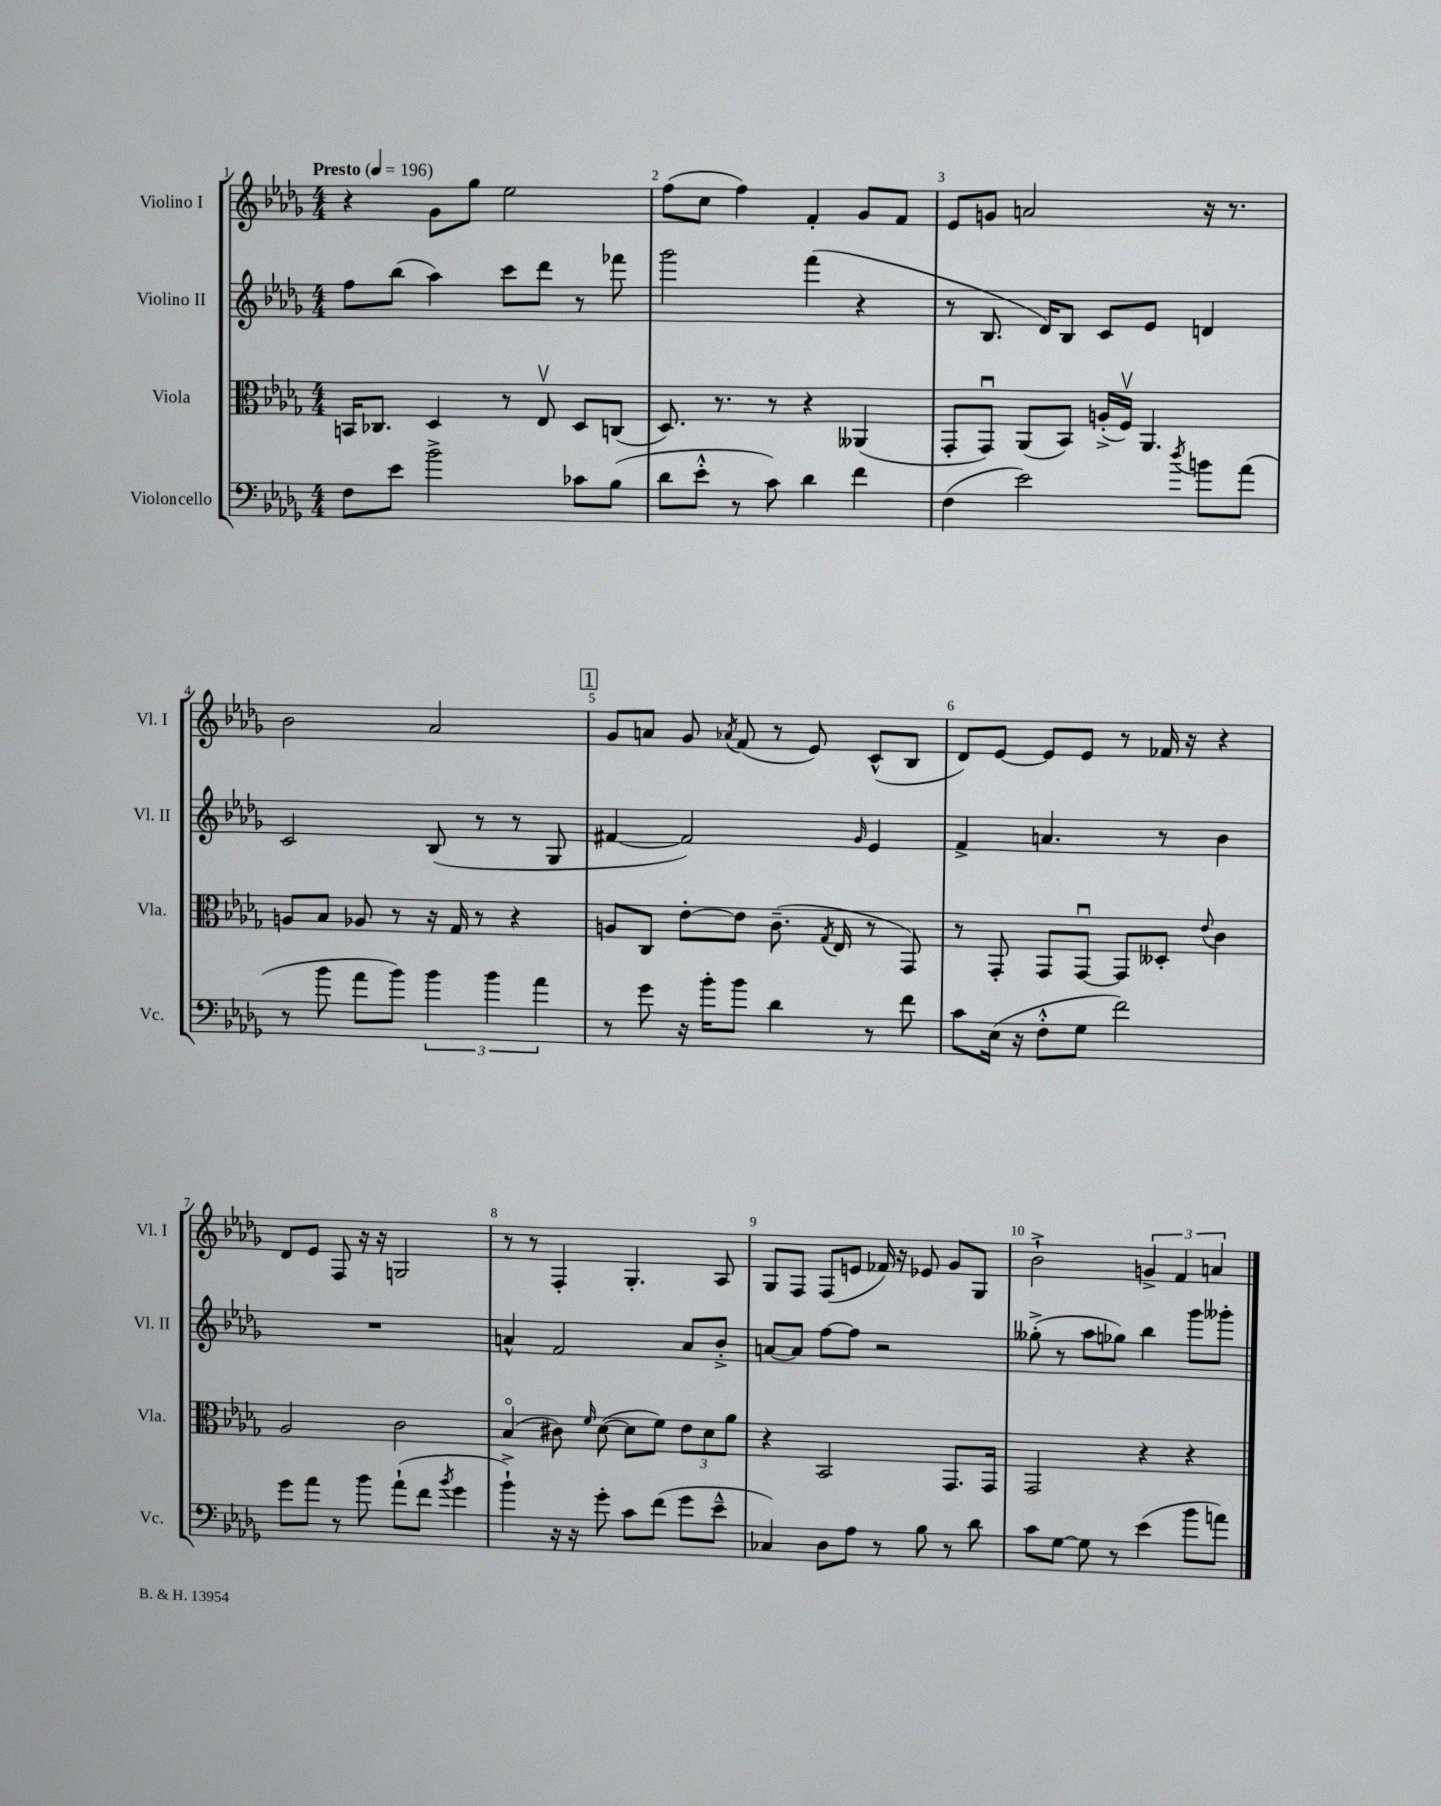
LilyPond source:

<<
\new StaffGroup <<
\new Staff = "s0" \with { instrumentName = "Violino I" shortInstrumentName = "Vl. I" } {
    \clef treble \key des \major \numericTimeSignature \time 4/4 \tempo "Presto" 4 = 196
    \autoBeamOff r4 ges'8[ ges''8] ees''2 |
    f''8[( c''8] f''4) f'4-. ges'8[ f'8] |
    ees'8[ g'8] a'2 r16 r8. |
    bes'2 aes'2 |
    \mark \markup { \box "1" } ges'8[ a'8] ges'8 \acciaccatura { aes'8 } f'8( r8 ees'8) c'8[-^( bes8] |
    des'8[) ees'8]~ ees'8[ ees'8] r8 fes'16 r16 r4 |
    des'8[ ees'8] f8 r16 r16 g2 |
    r8 r8 f4-. ges4.-. aes8 |
    ges8[ f8] f8[( e'8] fes'16) r16 ees'8 ges'8[ ges8] |
    bes'2-!-> \tuplet 3/2 { g'4-> f'4 a'4 } \bar "|." |
}
\new Staff = "s1" \with { instrumentName = "Violino II" shortInstrumentName = "Vl. II" } {
    \clef treble \key des \major \numericTimeSignature \time 4/4
    \autoBeamOff f''8[ bes''8]( aes''4) c'''8[ des'''8] r8 fes'''8 |
    ges'''2 f'''4( r4 |
    r8 bes8. des'16[) bes8] c'8[ ees'8] d'4 |
    c'2 bes8( r8 r8 ges8 |
    \mark \markup { \box "1" } fis'4~ fis'2) \grace { ges'16 } ees'4 |
    f'4-> a'4. r8 bes'4 |
    R1 |
    a'4-^ f'2 a'8[ bes'8]-.-> |
    a'8[~ a'8] f''8[~ f''8] r2 |
    geses''8-.->( r8 aes''8[ ges''8]) bes''4 ges'''8[ geses'''8]-. \bar "|." |
}
\new Staff = "s2" \with { instrumentName = "Viola" shortInstrumentName = "Vla." } {
    \clef alto \key des \major \numericTimeSignature \time 4/4
    \autoBeamOff b,16[ ces8.] des4 r8 ees8\upbow des8[ c8]( |
    des8.) r8. r8 r4 aeses,4( |
    ges,8[-. ges,8]\downbow) aes,8[( bes,8]) a16[-.->( f16]\upbow) aes,4. |
    a8[ bes8] aes8 r8 r16 ges16 r8 r4 |
    \mark \markup { \box "1" } a8[ c8] ees'8[~-. ees'8] c'8.--( \acciaccatura { ges8 } ees16 r8 ges,8) |
    r8 ges,8-. ges,8[ ges,8]~\downbow ges,8[ deses8]-. \appoggiatura { ees'8 } c'4 |
    aes2 c'2 |
    bes4\flageolet( cis'8) \grace { f'16 } des'8~( des'8[ f'8]) \tuplet 3/2 { ees'8[ des'8 aes'8] } |
    r4 bes,2 ges,8.[ ges,16] |
    ges,2 r4 r4 \bar "|." |
}
\new Staff = "s3" \with { instrumentName = "Violoncello" shortInstrumentName = "Vc." } {
    \clef bass \key des \major \numericTimeSignature \time 4/4
    \autoBeamOff f8[ ees'8] bes'2-> ces'8[ bes8]( |
    des'8[ ees'8]-.-^ r8 c'8) des'4 f'4 |
    f4( ees'2) \acciaccatura { des''8 } b'8[ aes'8]( |
    r8 bes'8 aes'8[ bes'8]) \tuplet 3/2 { bes'4 bes'4 aes'4 } |
    \mark \markup { \box "1" } r8 ges'8 r16 bes'16[-. bes'8] des'4 r8 f'8 |
    c'8[ ees16]( r16 f8[-.-^ ges8] f'2) |
    ges'8[ aes'8] r8 bes'8 aes'8[-!( f'8] \acciaccatura { bes'8 } ges'4 |
    bes'4-!->) r16 r16 ges'8-. c'8[ f'8]( ges'8[ ees'8]---^ |
    ces4) des8[ aes8] r8 bes8 r8 des'8 |
    c'8[ ges8]~ ges8 r8 ees'4( bes'8[ a'8]) \bar "|." |
}
>>
>>
\layout { \context { \Score \override BarNumber.break-visibility = ##(#f #t #t) barNumberVisibility = #all-bar-numbers-visible } }
